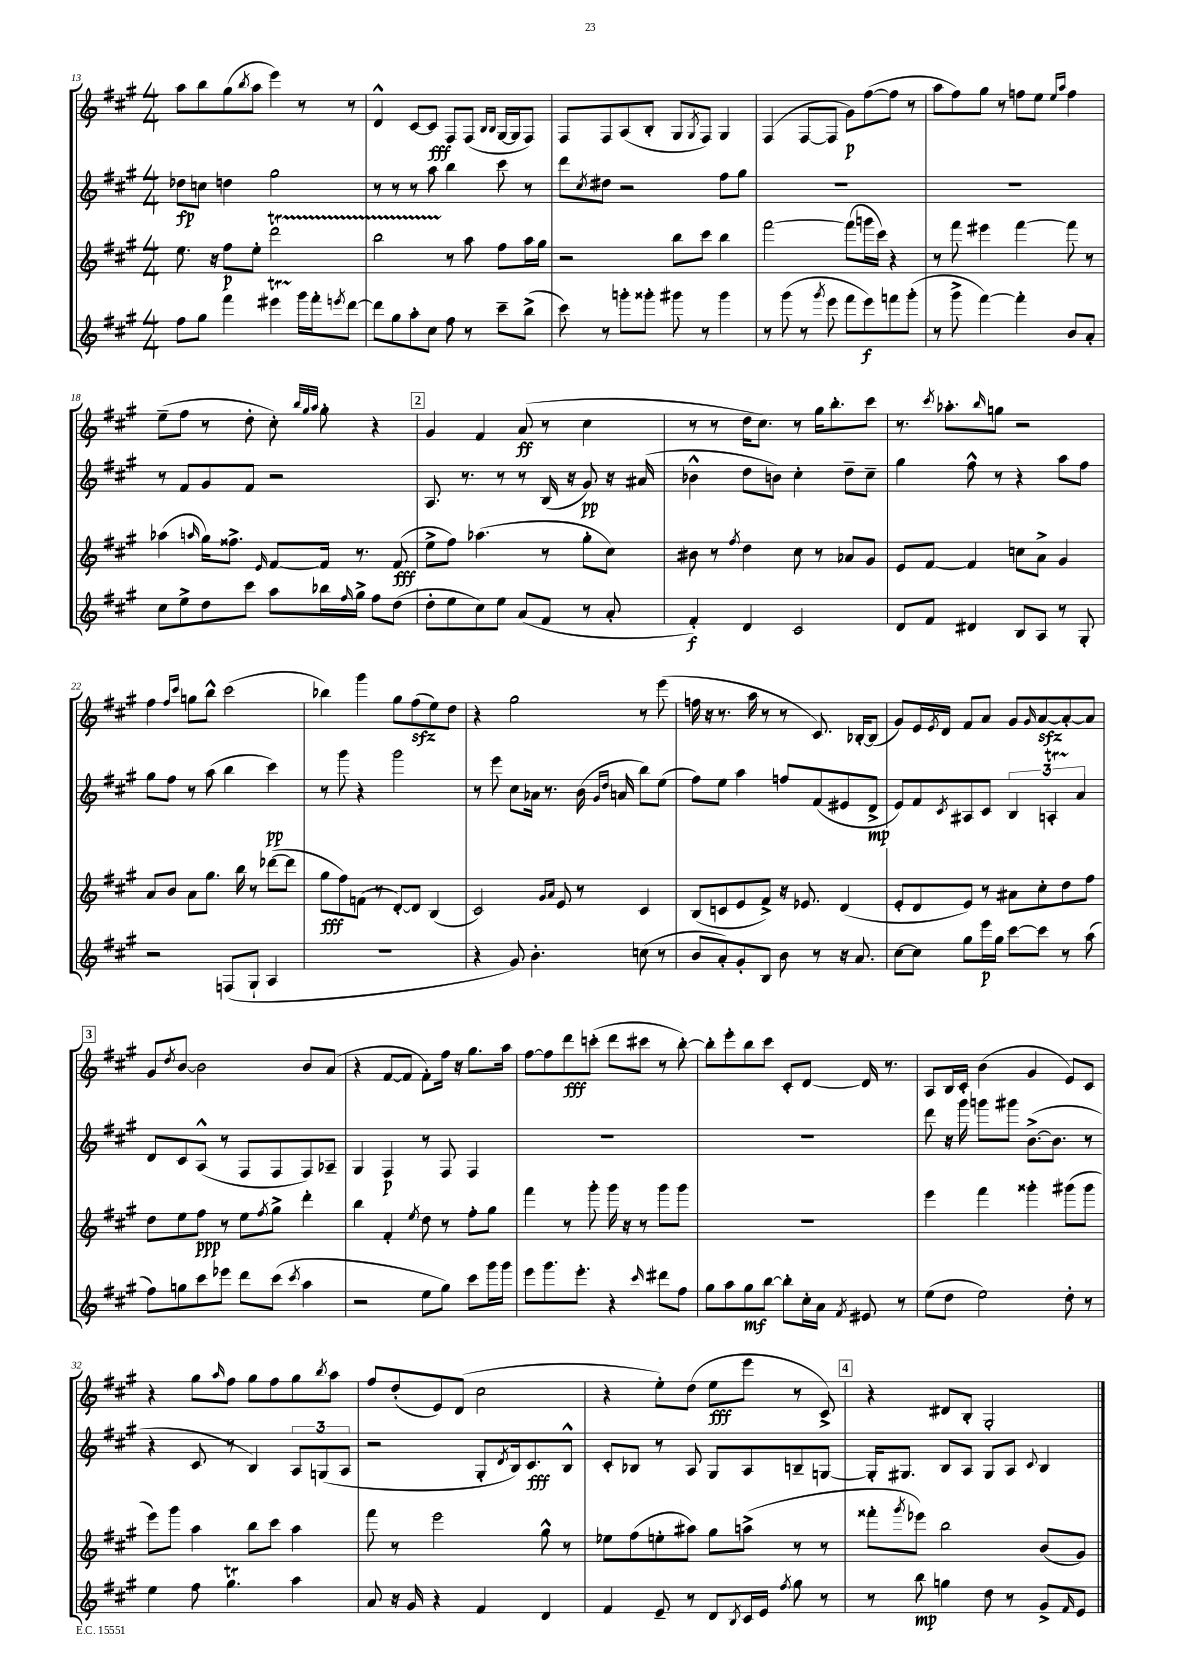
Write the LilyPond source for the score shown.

<<
\new StaffGroup <<
\new Staff = "s0" {
    \clef treble \key a \major \numericTimeSignature \time 4/4
    a''8 b''8 gis''8( \acciaccatura { b''8 } a''8 e'''4) r8 r8 |
    d'4-^ cis'8~ cis'8\fff fis8 fis8( \grace { b16 b16 } gis16~ gis16 fis8) |
    fis8 fis8 a8( b8-. gis8 \acciaccatura { gis8 } fis8) gis4 |
    fis4( fis8~ fis8 gis'8\p) fis''8~( fis''8 r8 |
    a''8 fis''8) gis''8 r8 f''8 e''8 \grace { e''16 a''16 } f''4 |
    e''8--( fis''8 r8 d''8-. cis''8-.) \grace { b''32 gis''32 a''32 } gis''8-. r4 |
    \mark \markup { \box "2" } gis'4 fis'4 a'8\ff( r8 cis''4 |
    r8 r8 d''16 cis''8.) r8 gis''16 b''8.-. cis'''8 |
    r8. \acciaccatura { cis'''8 } aes''8.-. \grace { b''16 } g''8 r2 |
    fis''4 \grace { fis''16 cis'''16 } g''8 b''8-^ cis'''2( |
    bes''4) gis'''4 gis''8 fis''8\sfz( e''8) d''8 |
    r4 gis''2 r8 e'''8( |
    f''16 r16 r8. a''16 r8 r8 cis'8.) bes16~-. bes8( |
    gis'8) e'16 \acciaccatura { e'8 } d'16 fis'8 a'8 gis'8 \grace { gis'16 } a'8~\sfz a'8~-. a'8 |
    \mark \markup { \box "3" } gis'8 \acciaccatura { d''8 } b'8~ b'2 b'8 a'8( |
    r4 fis'8~ fis'8 fis'8-.) fis''16 r16 gis''8. a''16 |
    fis''8~ fis''8 d'''8\fff c'''8-.( d'''8 cis'''8 r8 b''8~-.) |
    b''8-. e'''8-. b''8 cis'''8 cis'8-. d'8~ d'16 r8. |
    a8 b16 cis'16-. b'4( gis'4 e'8) cis'8 |
    r4 gis''8 \grace { a''16 } fis''8 gis''8 fis''8 gis''8 \acciaccatura { b''8 } a''8 |
    fis''8 d''8-.( e'8) d'8( cis''2 |
    r4 e''8-.) d''8( e''8\fff e'''8 r8 cis'8->) |
    \mark \markup { \box "4" } r4 dis'8 b8-. gis2-. \bar "|." |
}
\new Staff = "s1" {
    \clef treble \key a \major \numericTimeSignature \time 4/4
    des''8\fp c''8 d''4 gis''2 |
    r8 r8 r8 a''8 b''4 cis'''8 r8 |
    d'''8 \acciaccatura { cis''8 } dis''8 r2 fis''8 gis''8 |
    R1 |
    R1 |
    r8 fis'8 gis'8 fis'8 r2 |
    \mark \markup { \box "2" } a8. r8. r8 r8 b16( r16 gis'8\pp) r16 ais'16( |
    bes'4-^ d''8 b'8) cis''4-. d''8-- cis''8-- |
    gis''4 fis''8-^ r8 r4 a''8 fis''8 |
    gis''8 fis''8 r8 a''8( b''4 cis'''4\pp) |
    r8 gis'''8 r4 gis'''2 |
    r8 e'''8 cis''8 aes'16 r8. b'16( \grace { gis'16 d''16 } a'16 b''8) e''8( |
    fis''8) e''8 a''4 f''8 fis'8( eis'8 d'8->\mp |
    e'8) fis'8 \acciaccatura { cis'8 } ais8 cis'8 \tuplet 3/2 { b4 a4-.\startTrillSpan a'4\stopTrillSpan } |
    \mark \markup { \box "3" } d'8 cis'8 a8-^( r8 fis8 fis8 fis8) aes8-- |
    gis4 fis4\p r8 fis8 fis4 |
    R1 |
    R1 |
    d'''8 r16 gis'''16 g'''8 gis'''8 b'8.~->( b'8. r8 |
    r4 cis'8 r8 b4) \tuplet 3/2 { a8 g8( a8 } |
    r2 gis8-. \acciaccatura { d'8 } b16) cis'8.\fff b8-^ |
    cis'8-. bes8 r8 a8 gis8 a8 b8-- g8~ |
    \mark \markup { \box "4" } g16-. gis8. b8 a8 gis8 a8 \appoggiatura { cis'8 } b4 \bar "|." |
}
\new Staff = "s2" {
    \clef treble \key a \major \numericTimeSignature \time 4/4
    e''8. r16 fis''8\p e''8-. d'''2\startTrillSpan |
    b''2 r8\stopTrillSpan a''8 fis''8 a''16 gis''16 |
    r2 b''8 cis'''8 b''4 |
    fis'''2~ fis'''8( g'''16 cis'''16) r4 |
    r8 fis'''8 eis'''4 fis'''4~ fis'''8 r8 |
    aes''4( \grace { a''16 } gis''16) fisis''8.-> \grace { e'16 } fis'8~ fis'16 r8. fis'8\fff( |
    \mark \markup { \box "2" } e''8-> fis''8) aes''4.( r8 gis''8-. cis''8) |
    bis'8 r8 \acciaccatura { fis''8 } d''4 cis''8 r8 aes'8 gis'8 |
    e'8 fis'8~ fis'4 c''8 a'8-> gis'4 |
    a'8 b'8 a'8 gis''8. b''16 r8 des'''8~( des'''8 |
    gis''8\fff fis''8) f'8( r8 d'8~-.) d'8 b4( |
    cis'2) \grace { gis'16 a'16 } e'8 r8 cis'4 |
    b8( c'8 e'8 fis'8->) r16 ees'8. d'4( |
    e'8-. d'8 e'8) r8 ais'8 cis''8-. d''8 fis''8 |
    \mark \markup { \box "3" } d''8 e''8 fis''8\ppp r8 e''8 \acciaccatura { fis''8 } gis''8-> d'''4-. |
    b''4 fis'4-. \acciaccatura { e''8 } d''8 r8 fis''8-. gis''8 |
    fis'''4 r8 gis'''8-. gis'''16 r16 r8 gis'''8 gis'''8 |
    R1 |
    e'''4 fis'''4 gisis'''4-. gis'''8( gis'''8 |
    e'''8) gis'''8 a''4 b''8 cis'''8 a''4 |
    fis'''8 r8 e'''2 gis''8-^ r8 |
    ees''8 fis''8( e''8-. ais''8) gis''8 a''8->( r8 r8 |
    \mark \markup { \box "4" } fisis'''8-. \acciaccatura { gis'''8 } ees'''8) b''2 b'8( gis'8) \bar "|." |
}
\new Staff = "s3" {
    \clef treble \key a \major \numericTimeSignature \time 4/4
    fis''8 gis''8 fis'''4 eis'''4\startTrillSpan gis'''16\stopTrillSpan fis'''16-. \acciaccatura { e'''8 } d'''8~ |
    d'''8 gis''8 a''8-. cis''8 fis''8 r8 cis'''8-- b''8->( |
    cis'''8) r8 g'''8-. gisis'''8-. gis'''8 r8 gis'''4 |
    r8 gis'''8( r8 \acciaccatura { gis'''8 } e'''8 fis'''8 e'''8\f) f'''8 gis'''8-.( |
    r8 gis'''8-> fis'''4~) fis'''4-. b'8 a'8-. |
    cis''8 e''8-> d''8 cis'''8 a''8 bes''16 \grace { fis''16 } gis''16-> fis''8 d''8( |
    \mark \markup { \box "2" } d''8-. e''8 cis''8) e''8 a'8( fis'8 r8 a'8-. |
    fis'4-.\f) d'4 cis'2 |
    d'8 fis'8 dis'4 b8 a8 r8 gis8-. |
    r2 f8( gis8-! a4 |
    R1 |
    r4 gis'8) b'4.-. c''8( r8 |
    b'8 a'8-.) gis'8-. b8 b'8 r8 r16 a'8. |
    cis''8~ cis''8 gis''8 e'''16\p gis''16 cis'''8~ cis'''8 r8 a''8( |
    \mark \markup { \box "3" } fis''8) g''8 cis'''8 ees'''8 d'''8 cis'''8( \acciaccatura { cis'''8 } a''4 |
    r2 e''8 gis''8) cis'''8 gis'''16 gis'''16 |
    e'''8 gis'''8. e'''8.-. r4 \grace { cis'''16 } dis'''8 fis''8 |
    gis''8 a''8 gis''8\mf b''8~ b''8-. cis''16-. a'16 \acciaccatura { fis'8 } eis'8 r8 |
    e''8( d''8 e''2) d''8-. r8 |
    e''4 fis''8 gis''4.\trill a''4 |
    a'8 r16 gis'16 r4 fis'4 d'4 |
    fis'4 e'8-- r8 d'8 \acciaccatura { b8 } cis'16 e'16 \acciaccatura { fis''8 } gis''8 r8 |
    \mark \markup { \box "4" } r8 b''8\mp g''4 d''8 r8 gis'8-> \grace { fis'16 } e'8 \bar "|." |
}
>>
>>
\layout { \context { \Score currentBarNumber = #13 } }
